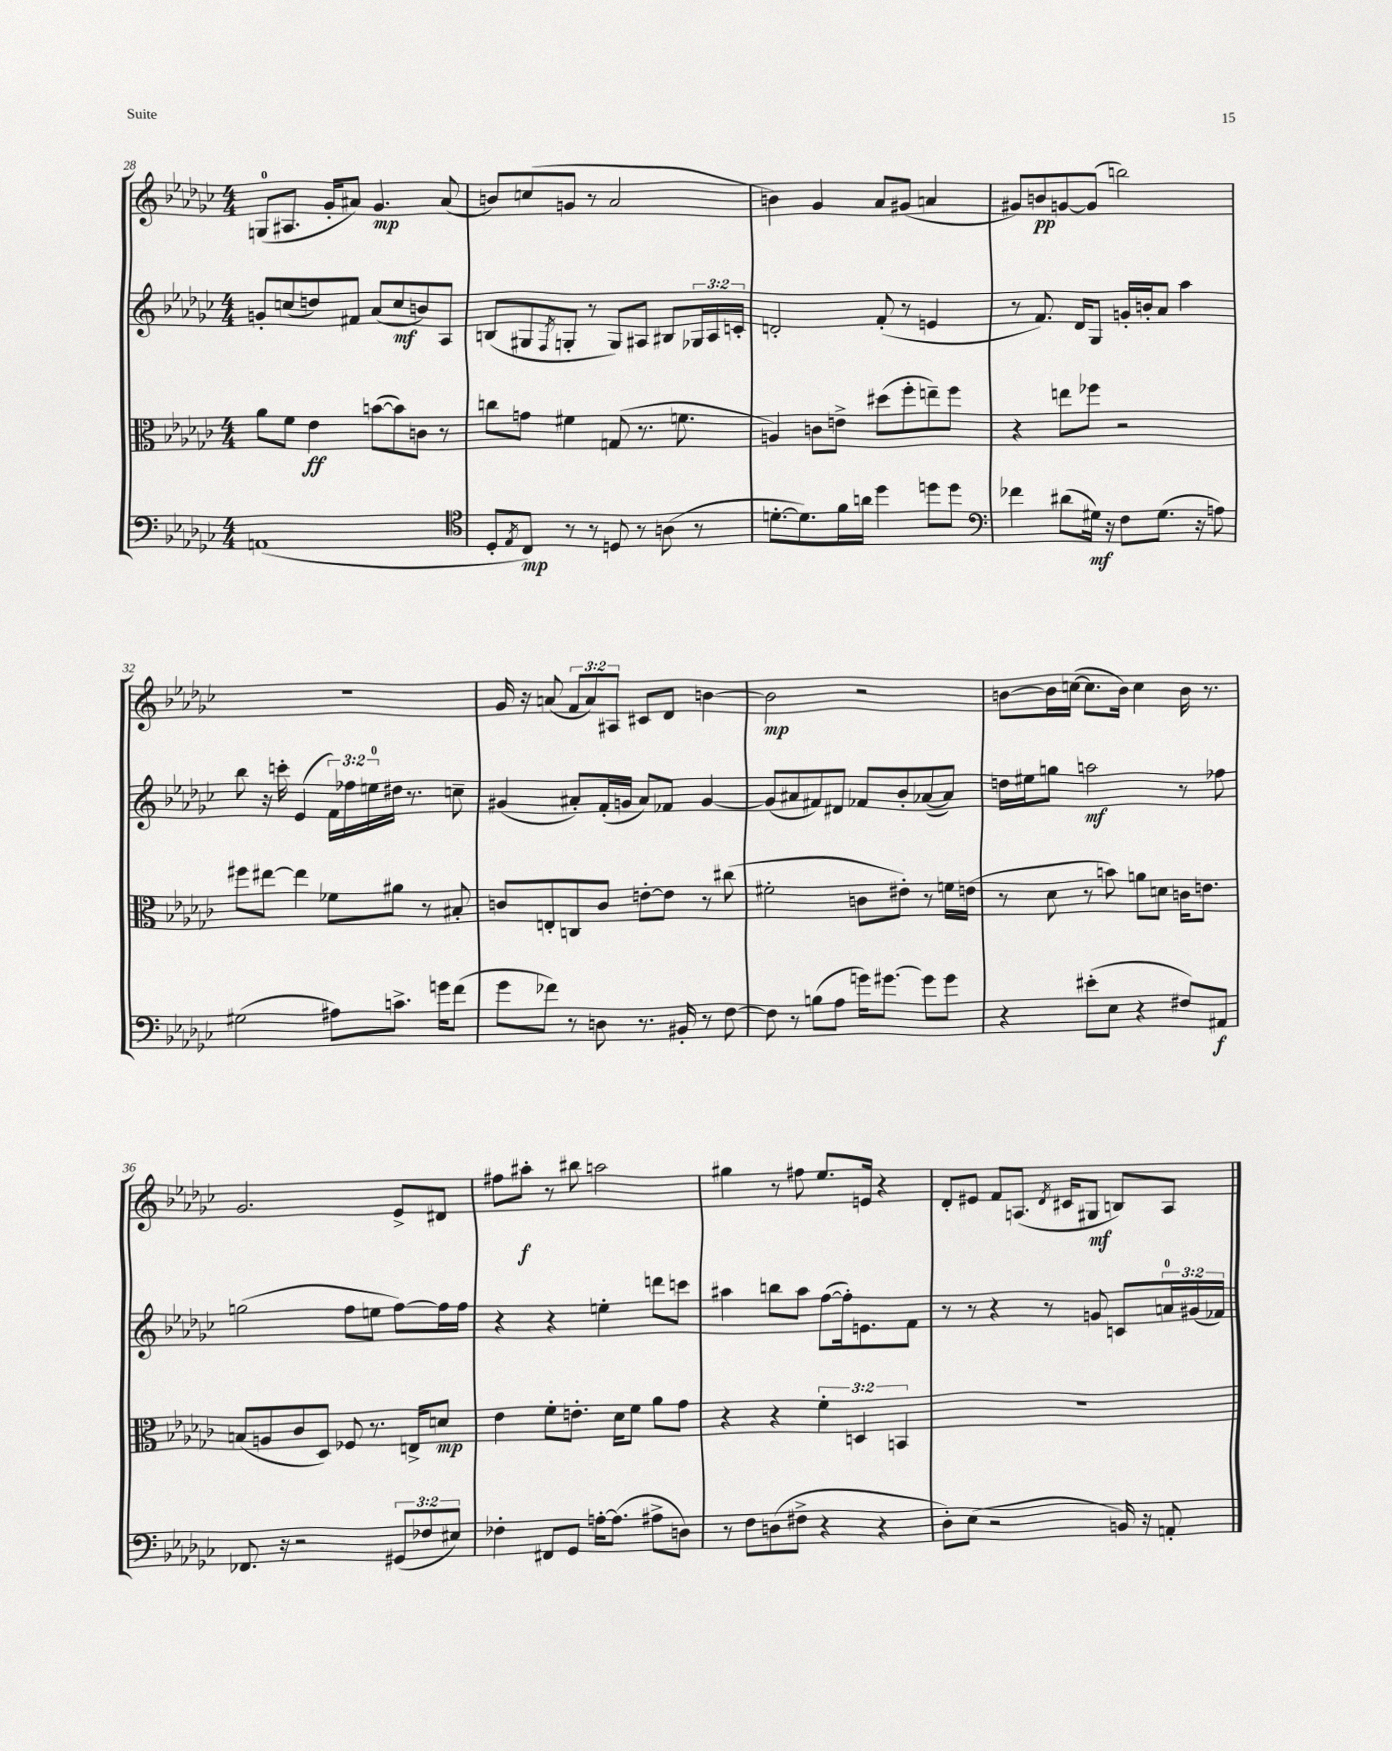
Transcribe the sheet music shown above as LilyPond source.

<<
\new StaffGroup <<
\new Staff = "s0" {
    \clef treble \key ges \major \numericTimeSignature \time 4/4 \override Staff.TupletNumber.text = #tuplet-number::calc-fraction-text
    g8-0( ais8. ges'16-. ais'8) ges'4.\mp ais'8( |
    b'8) c''8( g'8 r8 aes'2 |
    b'4) ges'4 aes'8 gis'8( a'4 |
    gis'8) b'8\pp g'8~ g'8( b''2) |
    R1 |
    ges'16 r16 a'8( \tuplet 3/2 { f'8 a'8) ais8 } cis'8 des'8 b'4~ |
    b'2\mp r2 |
    b'8~ b'16 c''16~( c''8. b'16) c''4 b'16 r8. |
    ges'2. ees'8-> dis'8 |
    fis''8 ais''8-.\f r8 bis''8 a''2 |
    gis''4 r8 fis''8 ees''8. e'16 r4 |
    des'8-. eis'8 f'8 a8.( \acciaccatura { des'8 } cis'16 gis8\mf b8) a8 \bar "|." |
}
\new Staff = "s1" {
    \clef treble \key ges \major \numericTimeSignature \time 4/4 \override Staff.TupletNumber.text = #tuplet-number::calc-fraction-text
    g'8-. c''8( d''8) fis'8 aes'8( c''8\mf b'8) aes8 |
    b8( gis8 \acciaccatura { f8 } g8-. r8 g8) ais8 bis8 \tuplet 3/2 { ges16 ais16 c'16-. } |
    d'2-. f'8-.( r8 e'4 |
    r8 f'8.) des'16 ges8 g'16-. b'16-. aes'8 aes''4 |
    bes''8 r16 c'''16-. ees'4( \tuplet 3/2 { f'16) fes''16 e''16-0 } dis''16 r8. c''8-- |
    gis'4( ais'8-.) f'16-.( g'16 ais'8) fes'8 g'4~ |
    g'8( ais'8 fis'8) dis'8 fes'8 bes'8-. aes'8~( aes'8) |
    d''16 eis''16 g''8 a''2\mf r8 fes''8 |
    g''2( f''8 e''8 f''8~) f''16 f''16 |
    r4 r4 e''4-. d'''8 c'''8 |
    ais''4 b''8 ais''8 f''8~( f''16-.) e'8. f'8 |
    r8 r8 r4 r8 g'8 c'8 \tuplet 3/2 { a'16-0 gis'16( fes'16) } \bar "|." |
}
\new Staff = "s2" {
    \clef alto \key ges \major \numericTimeSignature \time 4/4 \override Staff.TupletNumber.text = #tuplet-number::calc-fraction-text
    aes'8 f'8 ees'4\ff b'8~( b'8) c'8 r8 |
    c''8 g'8 fis'4 g8( r8. f'8. |
    a4) c'8 e'8-> dis''8( f''8-. e''8--) f''8 |
    r4 e''8 fes''8 r2 |
    fis''8 eis''8~ eis''4 fes'8 ais'8 r8 bis8-. |
    c'8 e8-. c8 c'8 e'8~-. e'8 r8 cis''8( |
    fis'2-. c'8 eis'8-.) r8 f'16 e'16( |
    r8 des'8 r8 b'8) a'8 d'8 c'16 e'8. |
    b8( a8 ces'8 des8) fes8 r8. e16-> d'8\mp |
    ees'4 f'8-. e'8.-. des'16 f'8 aes'8 ges'8 |
    r4 r4 \tuplet 3/2 { f'4-. d4 b,4 } |
    R1 \bar "|." |
}
\new Staff = "s3" {
    \clef bass \key ges \major \numericTimeSignature \time 4/4 \override Staff.TupletNumber.text = #tuplet-number::calc-fraction-text
    a,1( |
    \clef tenor des8-. \acciaccatura { ees8 } ces8\mp) r8 r8 d8 r8 a8( r8 |
    d'8.~-. d'8.) f'16 a'16 des''4 d''8 d''8 |
    \clef bass fes'4 dis'8( gis16\mf) r16 f8 gis8.( r16 a8) |
    gis2( ais8) c'8.-> g'16 f'8( |
    ges'8 fes'8) r8 d8 r8. bis,16-. r8 f8~ |
    f8 r8 b8( aes8 g'16) gis'8.~ gis'8 gis'8 |
    r4 eis'8-.( ees8 r4 fis8) ais,8\f |
    fes,8. r16 r2 \tuplet 3/2 { gis,8( fes8 eis8) } |
    fes4-. fis,8 ges,8 a16~-. a8.( ais8-> d8) |
    r8 f8 d8( fis8-> r4 r4 |
    des8-.) ees8( r2 b,16) r16 a,8-. \bar "|." |
}
>>
>>
\layout { \context { \Score currentBarNumber = #28 } }
